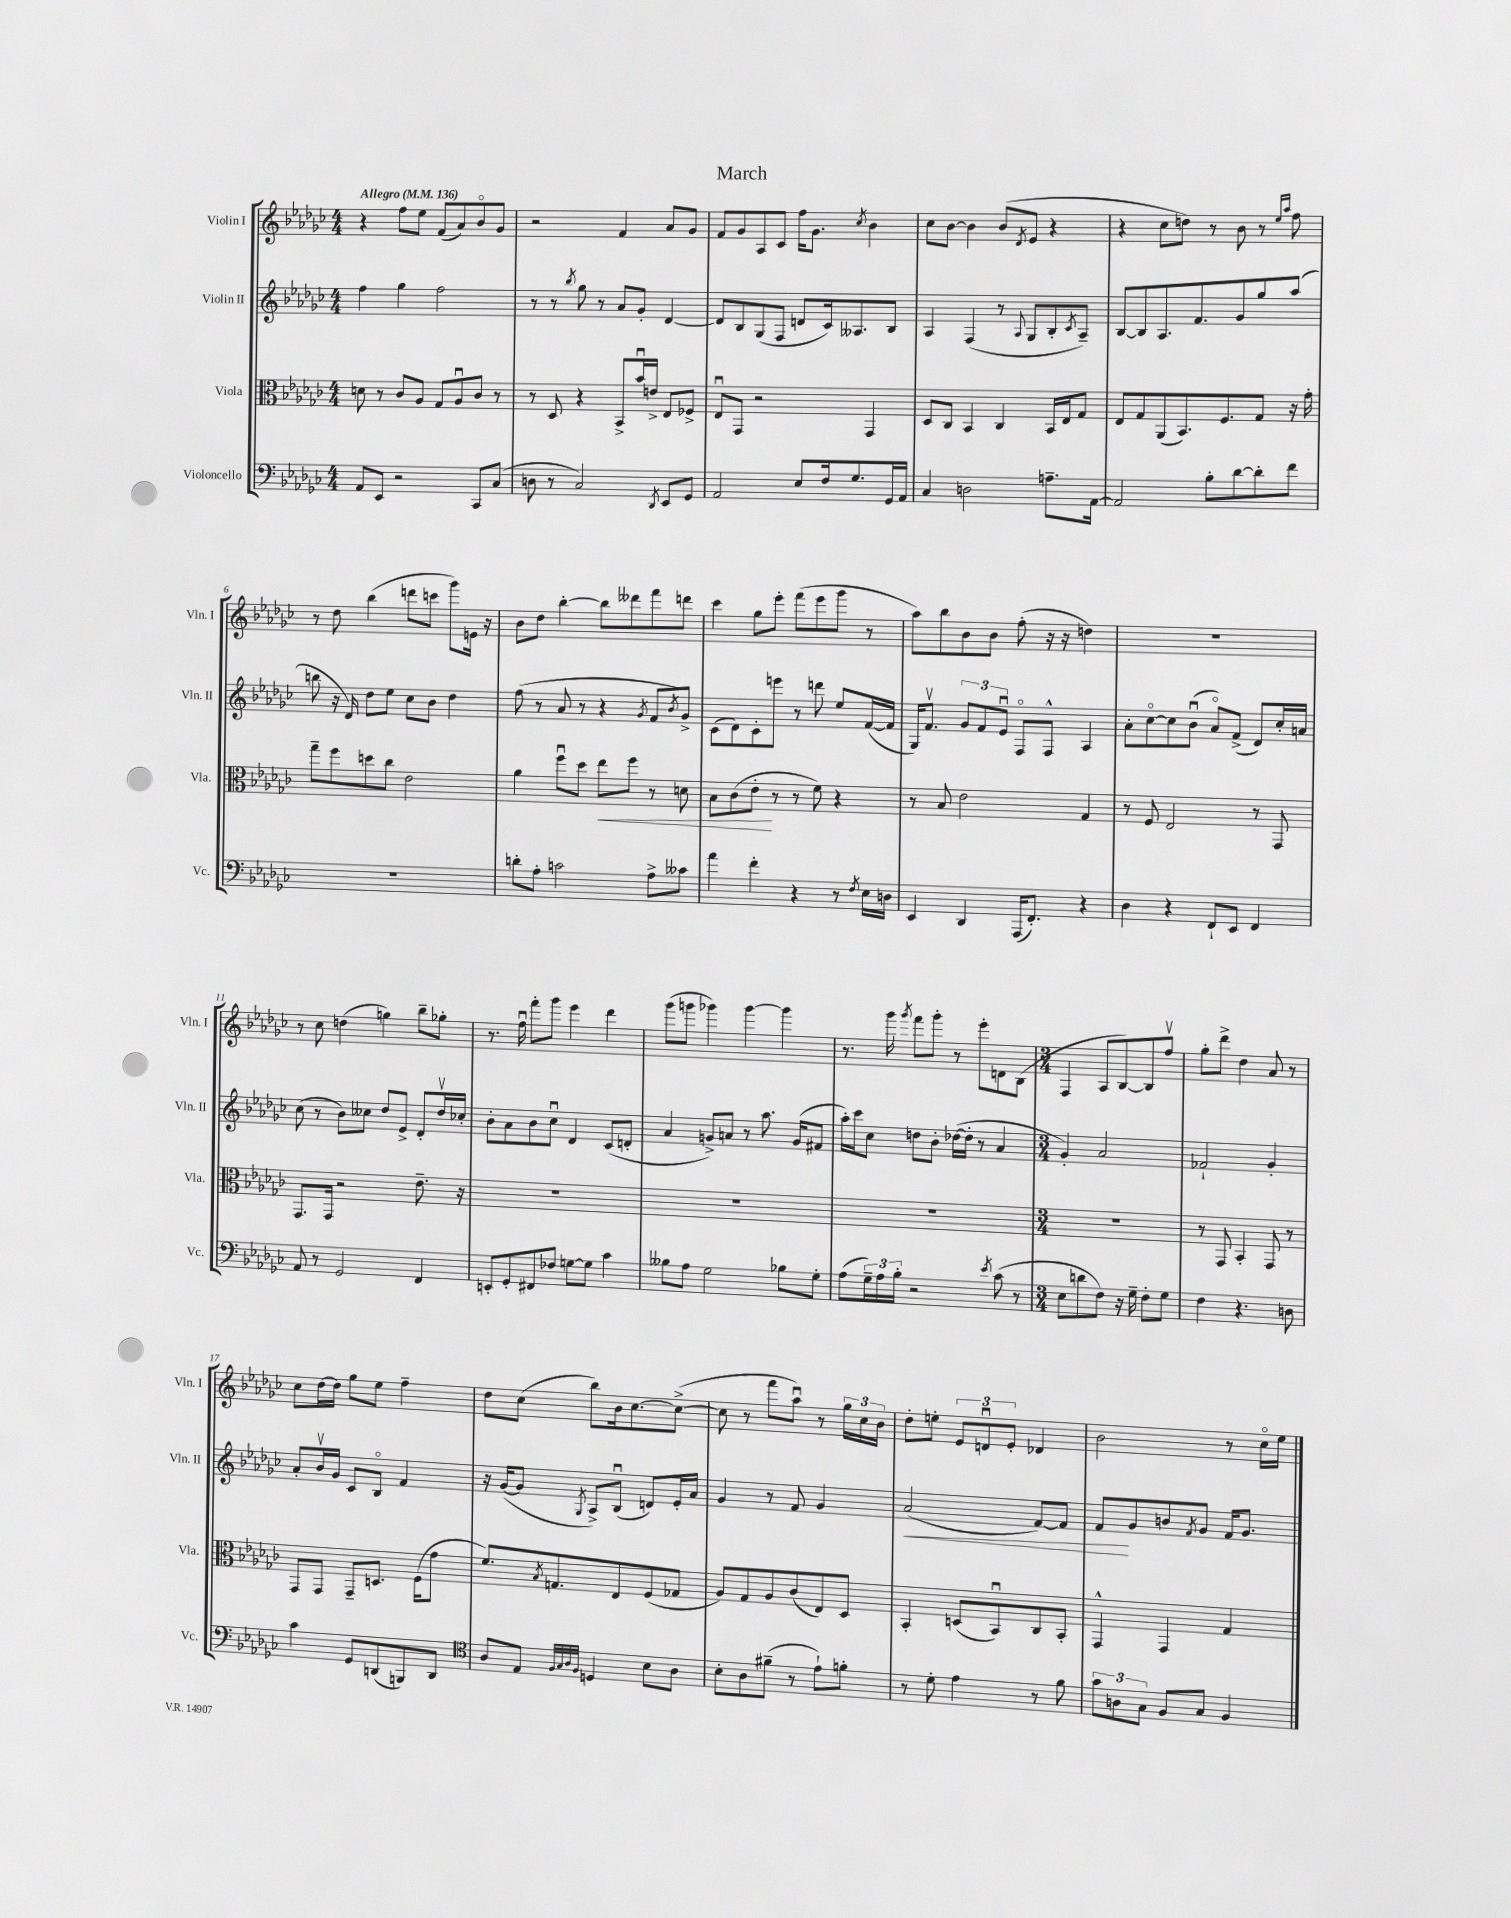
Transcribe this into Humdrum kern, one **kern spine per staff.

**kern	**kern	**kern	**kern
*staff4	*staff3	*staff2	*staff1
*clefF4	*clefC3	*clefG2	*clefG2
*k[b-e-a-d-g-c-]	*k[b-e-a-d-g-c-]	*k[b-e-a-d-g-c-]	*k[b-e-a-d-g-c-]
*M4/4	*M4/4	*M4/4	*M4/4
*MM136	*MM136	*MM136	*MM136
8AA-	8d	4ff	4r
8EE-	8r	.	.
2r	8c-	4gg-	8ff
.	8A-	.	8ee-
.	8G-	2ff	(8f
.	8A-u	.	8a-)
8CC-	8c-	.	8b-o
(8C-	8r	.	8g-
=	=	=	=
8D	8r	8r	2r
8r	8D-	8r	.
.	.	8qbb-	.
2C-)	4r	8gg-	.
.	.	8r	.
.	8BB-^	8a-	4f
.	16b-u	8g-'	.
.	16e^	.	.
8qDD-	.	.	.
8EE-	8E-	[4d-	8a-
8GG-	8F-^	.	8g-
=	=	=	=
2AA-	8E-u	8d-]	8f
.	8GG-	8B-	8g-
.	2r	(8G-	8A-
.	.	8F	8c-
8E-	.	8d	16ff
.	.	.	8.g-
16F	.	16c-)	.
8.G-	.	8.A--	.
.	.	.	8qcc-
.	4GG-	.	4b-
16GG-	.	8B-	.
16AA-	.	.	.
=	=	=	=
4C-	8D-	4A-	8cc-
.	8C-	.	[8b-
2D	4BB-	(4F	4b-]
.	4C-	8r	(8b-
.	.	8qqA-	8qd-
.	.	8G-	8e-
8.A~	16BB-	8B-'	4r
.	16E-	.	.
.	.	8qc-	.
.	8G-	8A-~)	.
[16AA-	.	.	.
=	=	=	=
2AA-]	8E-	[8B-	4r
.	8G-	8B-]	.
.	(8AA-	8.A-	8cc-
.	8.BB-)	.	8dd)
.	.	8.f	.
8B-'	.	.	8r
.	8.F	.	.
[8d-	.	8g-	8b-
8d-']	8G-	8gg-	8r
.	.	.	16qqee-
.	.	.	16qqaa-
8f	16r	(8aa-	8ff
.	16g-'	.	.
=	=	=	=
1r	8gg-~	8bb	8r
.	8ff	16r	8dd-
.	.	16d-)	.
.	8dd	8dd-	(4bb-
.	8cc-	8ee-	.
.	2e-	8cc-	8ddd
.	.	8b-	8ccc
.	.	4dd-	8ggg-)
.	.	.	16e
.	.	.	16r
=	=	=	=
8d'	4a-	(8ff	8b-
8A-'	.	8r	8dd-
2c	8ffu	8a-	[4bb-'
.	8dd-	8r	.
.	8ee-	4r	8bb-]
.	8ff	.	8ddd--
.	.	8qg-	.
8A-^	8r	8f	8fff
.	.	8qb-	.
8c--	8d	8g-^)	8ddd
=	=	=	=
4a-	8B-	(8c-	4ccc-
.	(8c-	8d-)	.
4f'	8e-'	8c-'	8gg-
.	8r	8eee	8eee-'
4r	8r	8r	(8fff
.	8f)	8ddd	8eee-
8r	4r	8ee-	8ggg-
8qF	.	.	.
16E-	.	([16f	8r
16D	.	16f]	.
=	=	=	=
4EE-	8r	16G-)	8aa-)
.	.	8.fv	.
.	8B-	.	8bb-
4DD-	2e-	12g-	8b-
.	.	12f	.
.	.	.	8b-
.	.	12e-u	.
(16AAA-	.	8Fo	(8ff'
8.FF')	.	.	.
.	.	8F^^	16r
.	.	.	16r
4r	4G-	4A-	4dd)
=	=	=	=
4D-	8r	8a-'	1r
.	8F	[8cc-o	.
4r	2E-	8cc-]	.
.	.	(8b-u	.
8FF`	.	8a-o)	.
8EE-	.	(8f^	.
4FF	8r	8d-)	.
.	8GG-	16cc-'	.
.	.	16a	.
=	=	=	=
8AA-	8.GG-	(8cc-	8r
8r	.	8r	8cc-
.	16GG-	.	.
2GG-	2r	8b-)	(4dd
.	.	8cc--	.
.	.	8dd-	4gg)
.	.	8e-^	.
4FF	8.e-~	8d-'	8bb-~
.	.	16dd-v	8gg-'
.	16r	16cc-'	.
=	=	=	=
8EE'	1r	8b-'	8.r
8GG-'	.	8a-	.
.	.	.	16ffu
8FF#	.	8b-	8fff'
8F-	.	8cc-u	8ggg-
[8G	.	4d-	4eee-
8G]	.	.	.
4c-	.	(8c-	4ddd-
.	.	8d'	.
=	=	=	=
8B--	1r	4a-	(8ggg-
8A-	.	.	8ggg
2G-	.	8g^)	4ggg-)
.	.	8a	.
.	.	8r	[4ggg-
.	.	8.aa-	.
8B-	.	.	4ggg-]
.	.	(16g	.
8G-'	.	8f#	.
=	=	=	=
(8A-	1r	16aa-')	8.r
.	.	16ccc-	.
24G-~)	.	8cc-	.
24A-	.	.	.
.	.	.	16ggg-
24B-'	.	.	.
.	.	.	8qggg-
2r	.	8dd	8fff
.	.	8b-'	8ggg-'
.	.	([16dd-	8r
.	.	16dd-']	.
.	.	8r	8eee-'
8qe-	.	.	.
(8c-	.	4a-	8d
8r	.	.	(8B-
=	=	=	=
*M3/4	*M3/4	*M3/4	*M3/4
8E-	2.r	4g-')	4F
8d	.	.	.
8F)	.	2a-	8A-
16r	.	.	[8B-)
16G-~	.	.	.
8F'	.	.	8B-]
8G-	.	.	8ffv
=	=	=	=
4F	8r	2f-`	8gg-'
.	8GG-	.	8ddd-^
4.r	4BB-'	.	4dd-
.	8GG-	4g-'	8a-
8D	8r	.	8r
=	=	=	=
4c-	8GG-	8a-'	8cc-
.	8GG-	16b-v	[16dd-
.	.	16g-	16dd-]
8GG-	8GG-~	8c-	8gg-
(8DD	8.D	8B-o	8ee-
8BBB)	.	4f	4ff~
.	(16F	.	.
8DD	8g-	.	.
=	=	=	=
*clefC4	*	*	*
8A-	8.f)	16r	8dd-
.	.	([16g-	.
8E-	.	8g-]	(8cc-
.	8qB-	.	.
.	8.G	.	.
32qqF	.	.	.
32qqG-	.	.	.
32qqA-	.	.	.
32qqF	.	8qG-	.
4D	.	8A-^)	8bb-)
.	8E-	(8B-u	16b-
.	.	.	[8.cc-
8B-	(8F	8d)	.
8A-	8G-	16e-'	(8cc-^_
.	.	16a-	.
=	=	=	=
8B-'	8A-)	4g-	8cc-]
8A-	8G-	.	8r
(8f#~	8A-	8r	8fff
8r	(8c-	8f	8aa-u)
8e-`)	8E-)	4g-	8r
8f'	8D-	.	24gg-
.	.	.	24cc-
.	.	.	24b-
=	=	=	=
8r	4BB-'	(2a-	8dd-'
8d-'	.	.	8ee'
4e-	(8D	.	12e-
.	.	.	12du
.	8BB-u)	.	.
.	.	.	12e-'
8r	8C-	[8f)	4d-
8f	8BB-'	8f]	.
=	=	=	=
12g-	4GG-^^	8f	2b-
12A	.	.	.
.	.	8g-	.
12G-	.	.	.
8F	4GG-	8b	.
.	.	8qf	.
8G-	.	8g-	.
4F	4G-	16f	8r
.	.	8.g-	.
.	.	.	16cc-o
.	.	.	16ee-
==	==	==	==
*-	*-	*-	*-
